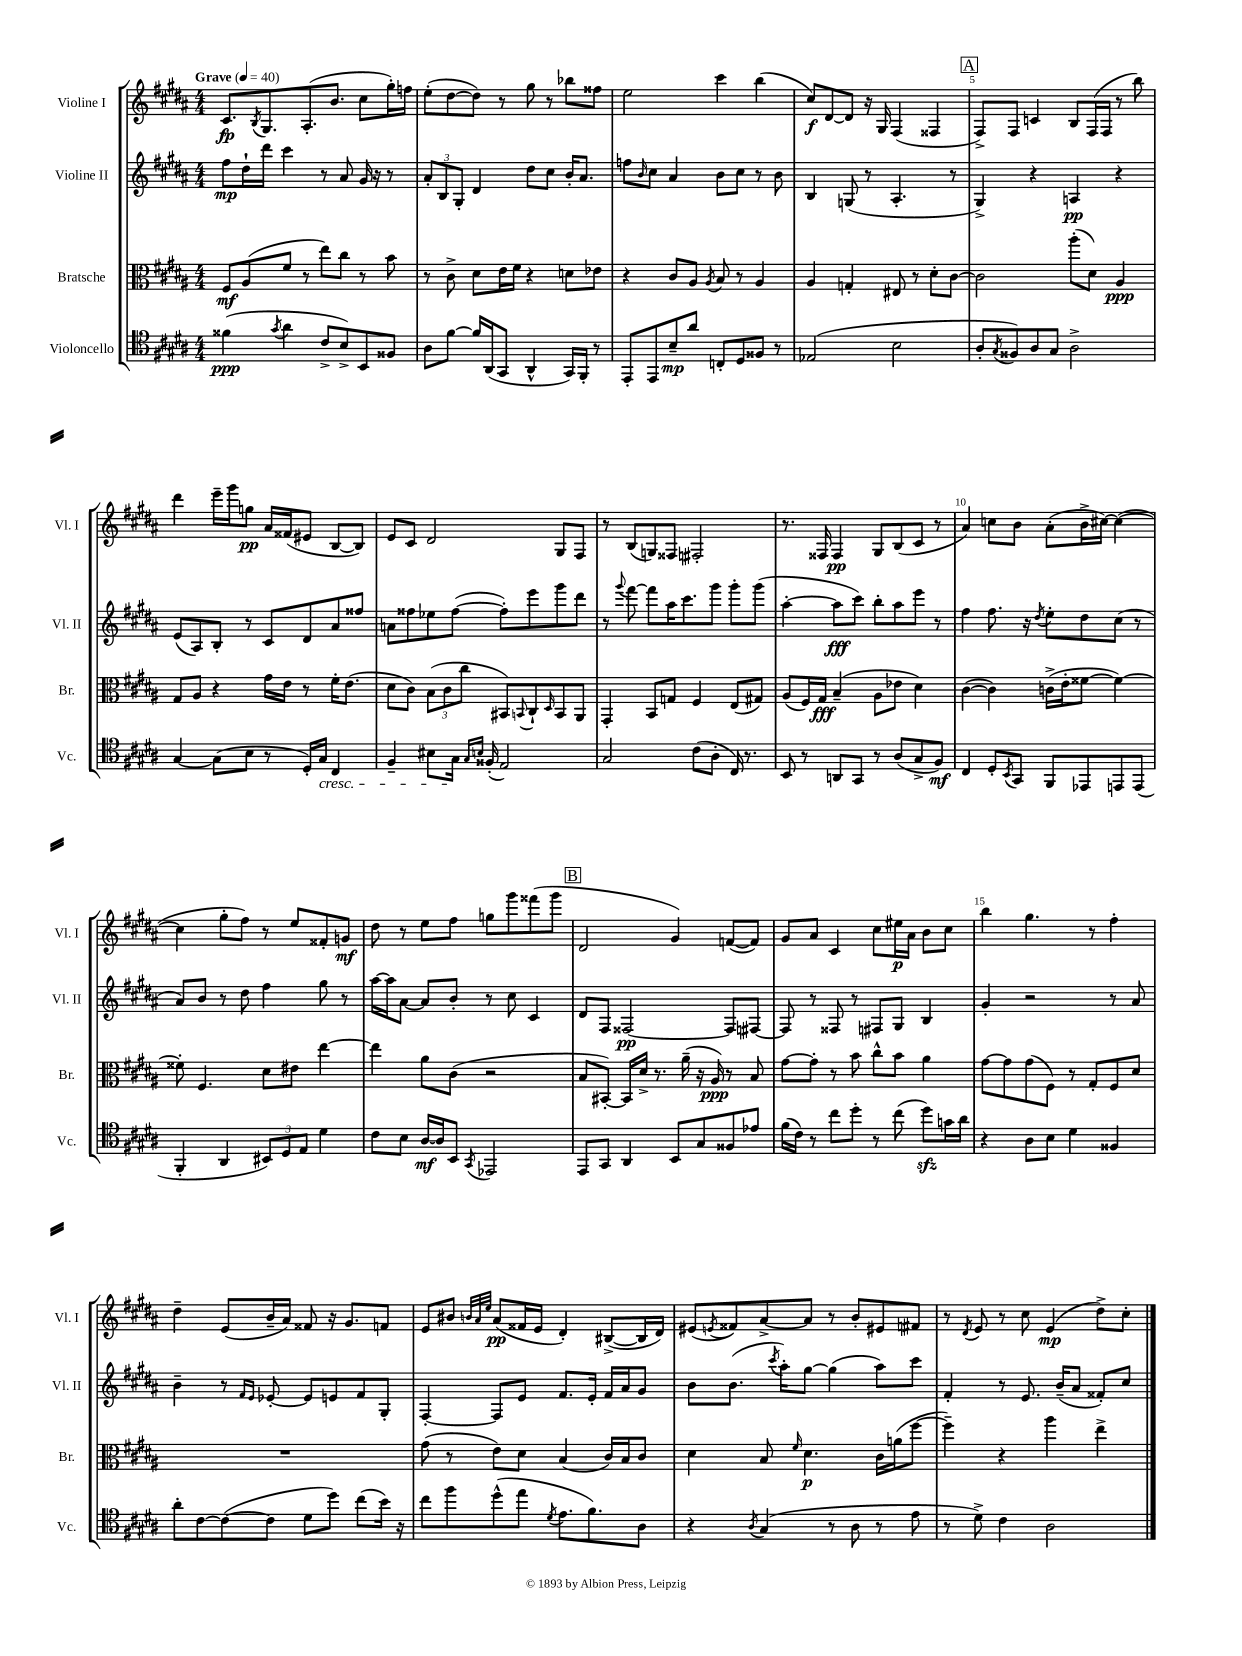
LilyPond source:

<<
\new StaffGroup <<
\new Staff = "s0" \with { instrumentName = "Violine I" shortInstrumentName = "Vl. I" } {
    \clef treble \key b \major \numericTimeSignature \time 4/4 \tempo "Grave" 4 = 40
    cis'8.\fp \acciaccatura { b8 } gis8. ais8.-.( b'8. cis''8 gis''16-.) f''16 |
    e''8-.( dis''8~ dis''8) r8 gis''8 r8 bes''8 fisis''8 |
    e''2 cis'''4 b''4( |
    cis''8\f) dis'8~ dis'8 r16 gis16 fis4( fisis4 |
    \mark \markup { \box "A" } fis8->) fis8 c'4 b8 fis16( fis16 r8 b''8) |
    dis'''4 e'''16-- gis'''16 g''8\pp ais'16 fisis'16( eis'8 b8~ b8) |
    e'8 cis'8 dis'2 gis8 fis8 |
    r8 b8( g8) fisis8 fis2-. |
    r8. fisis16 fisis4\pp gis8 b8( cis'8 r8 |
    ais'4) c''8 b'8 ais'8-.( b'16-> cis''16~) cis''4~( |
    cis''4 gis''8-. fis''8) r8 e''8 fisis'8-. g'8\mf |
    dis''8 r8 e''8 fis''8 g''8 gis'''8 fisis'''8( gis'''8 |
    \mark \markup { \box "B" } dis'2 gis'4) f'8~( f'8) |
    gis'8 ais'8 cis'4 cis''8 eis''16\p ais'16 b'8 cis''8 |
    b''4 gis''4. r8 fis''4-. |
    dis''4-- e'8( b'16-- ais'16) fisis'8 r16 gis'8. f'8 |
    e'8 bis'8 \grace { b'32 ais'32 e''32 } ais'8\pp( fisis'16 e'16 dis'4-.) bis8~->( bis16 dis'16) |
    eis'8( \acciaccatura { e'8 } fisis'8) ais'8~-> ais'8 r8 b'8-. eis'8 fis'8 |
    r8 \acciaccatura { dis'8 } e'8 r8 cis''8 e'4\mp( dis''8->) cis''8-. \bar "|." |
}
\new Staff = "s1" \with { instrumentName = "Violine II" shortInstrumentName = "Vl. II" } {
    \clef treble \key b \major \numericTimeSignature \time 4/4
    fis''8\mp dis''16-! dis'''16 cis'''4 r8 ais'8 gis'16 r16 r8 |
    \tuplet 3/2 { ais'8-. b8 gis8-. } dis'4 dis''8 cis''8 b'16-. ais'8. |
    f''8 \grace { b'16 } cis''8 ais'4 b'8 cis''8 r8 b'8 |
    b4 g8( r8 ais4.-. r8 |
    \mark \markup { \box "A" } gis4->) r4 a4\pp r4 |
    e'8( ais8) b8-. r8 cis'8 dis'8 ais'8 fisis''8 |
    a'8 fisis''8 ees''8 fisis''8~( fisis''8-.) e'''8 gis'''8 dis'''8 |
    r8 \appoggiatura { gis'''8 } fis'''8~ fis'''8 ais''16 cis'''8. gis'''8 gis'''8-. gis'''8( |
    ais''4~-. ais''8\fff cis'''8) b''8-. ais''8 e'''8 r8 |
    fis''4 fis''8. r16 \acciaccatura { dis''8 } e''8-. dis''8 cis''8( r8 |
    ais'8) b'8 r8 dis''8 fis''4 gis''8 r8 |
    ais''16~ ais''16 ais'8~ ais'8 b'8-. r8 cis''8 cis'4 |
    \mark \markup { \box "B" } dis'8 fis8 fisis2~\pp fisis8 fis8~ |
    fis8 r8 fisis8 r8 fis8 gis8 b4 |
    gis'4-. r2 r8 ais'8 |
    b'4-- r8 \grace { fis'16 e'16 } ees'8~-. ees'8 e'8 fis'8 gis8-. |
    fis4~-. fis8 e'8 fis'8. e'16-. fis'16 ais'16 gis'8 |
    b'8 b'8.( \acciaccatura { cis'''8 } ais''16-.) gis''8~ gis''4( ais''8) cis'''8 |
    fis'4-. r8 e'8. b'16--( ais'8 fisis'8-.) cis''8 \bar "|." |
}
\new Staff = "s2" \with { instrumentName = "Bratsche" shortInstrumentName = "Br." } {
    \clef alto \key b \major \numericTimeSignature \time 4/4
    fis8\mf ais8( fis'8 r8 e''8) cis''8 r8 b'8 |
    r8 cis'8-> dis'8 e'16 fis'16 r4 d'8 ees'8 |
    r4 cis'8 ais8 \acciaccatura { ais8 } b8 r8 ais4 |
    ais4 g4-. eis8 r8 dis'8-. cis'8~ |
    \mark \markup { \box "A" } cis'2 ais''8-.( dis'8) ais4\ppp |
    gis8 ais8 r4 gis'16 e'16 r8 fis'16-. e'8.( |
    dis'8 cis'8) \tuplet 3/2 { b8( cis'8 cis''8 } bis,8) \appoggiatura { b,8 } cis8-! \grace { dis16 } b,8 ais,8 |
    gis,4-. b,8 g8 fis4 e8( gis8) |
    ais8( fis16) gis16\fff b4--( ais8 ees'8 dis'4) |
    cis'4~( cis'4) c'16->( e'16-. fisis'8~ fisis'4~) |
    fisis'8-. fis4. dis'8 eis'8 e''4~ |
    e''4 ais'8 cis'8( r2 |
    \mark \markup { \box "B" } b8 bis,8~-.) bis,16 dis'16-> r8. ais'16--( r16 ais16\ppp) r8 b8 |
    gis'8~ gis'8-. r8 b'8 cis''8-^ b'8 ais'4 |
    gis'8~ gis'8 gis'8( fis8) r8 gis8-. fis8 dis'8 |
    R1 |
    gis'8( r8 e'8) dis'8 b4( cis'16) b16 cis'8 |
    dis'4 b8 \grace { fis'16 } dis'4.\p cis'16 a'16( fis''8~ |
    fis''4--) r4 ais''4 e''4-> \bar "|." |
}
\new Staff = "s3" \with { instrumentName = "Violoncello" shortInstrumentName = "Vc." } {
    \clef tenor \key b \major \numericTimeSignature \time 4/4
    fisis'4\ppp( \acciaccatura { gis'8 } ais'4 cis'8-> b8->) b,8 fisis8 |
    ais8 fis'8~ fis'16 ais,16( gis,8 ais,4-^ gis,16) fis,16-. r8 |
    e,8-. e,8 b8--\mp ais'8 c8-. dis8 fisis8 r8 |
    ees2( b2 |
    \mark \markup { \box "A" } ais8-. \acciaccatura { gis8 } fisis8) ais8 gis8 ais2-> |
    gis4~ gis8( b8 r8 dis16-.) gis16\cresc cis4 |
    fis4-- bis8 gis16\! \grace { gis16 b16 } fisis16-.( e2) |
    gis2 cis'8( ais8-. cis16) r8. |
    b,8 r8 a,8 gis,8 r8 ais8( gis8-> fis8\mf) |
    cis4 dis8-. \acciaccatura { b,8 } gis,8 fis,8 ees,8 e,8 e,8( |
    fis,4-. ais,4 \tuplet 3/2 { bis,8) dis8 e8 } dis'4 |
    cis'8 b8 ais16~\mf ais16 b,8 \acciaccatura { gis,8 } ees,2 |
    \mark \markup { \box "B" } e,8 gis,8 ais,4 b,8 gis8 fisis8 ees'8 |
    fis'16( cis'16) r8 cis''8 dis''8-. r8 cis''8( dis''8\sfz) g'16 ais'16 |
    r4 ais8 b8 dis'4 fisis4 |
    ais'8-. cis'8~ cis'8~( cis'8 dis'8 dis''8) cis''8( b'16) r16 |
    cis''8 fis''8 dis''8-^( e''8 \acciaccatura { dis'8 } e'8. fis'8.) ais8 |
    r4 \acciaccatura { ais8 } gis4( r8 ais8 r8 e'8 |
    r8 dis'8->) cis'4 ais2 \bar "|." |
}
>>
>>
\layout { \context { \Score \override BarNumber.break-visibility = ##(#f #t #t) barNumberVisibility = #(every-nth-bar-number-visible 5) } }
